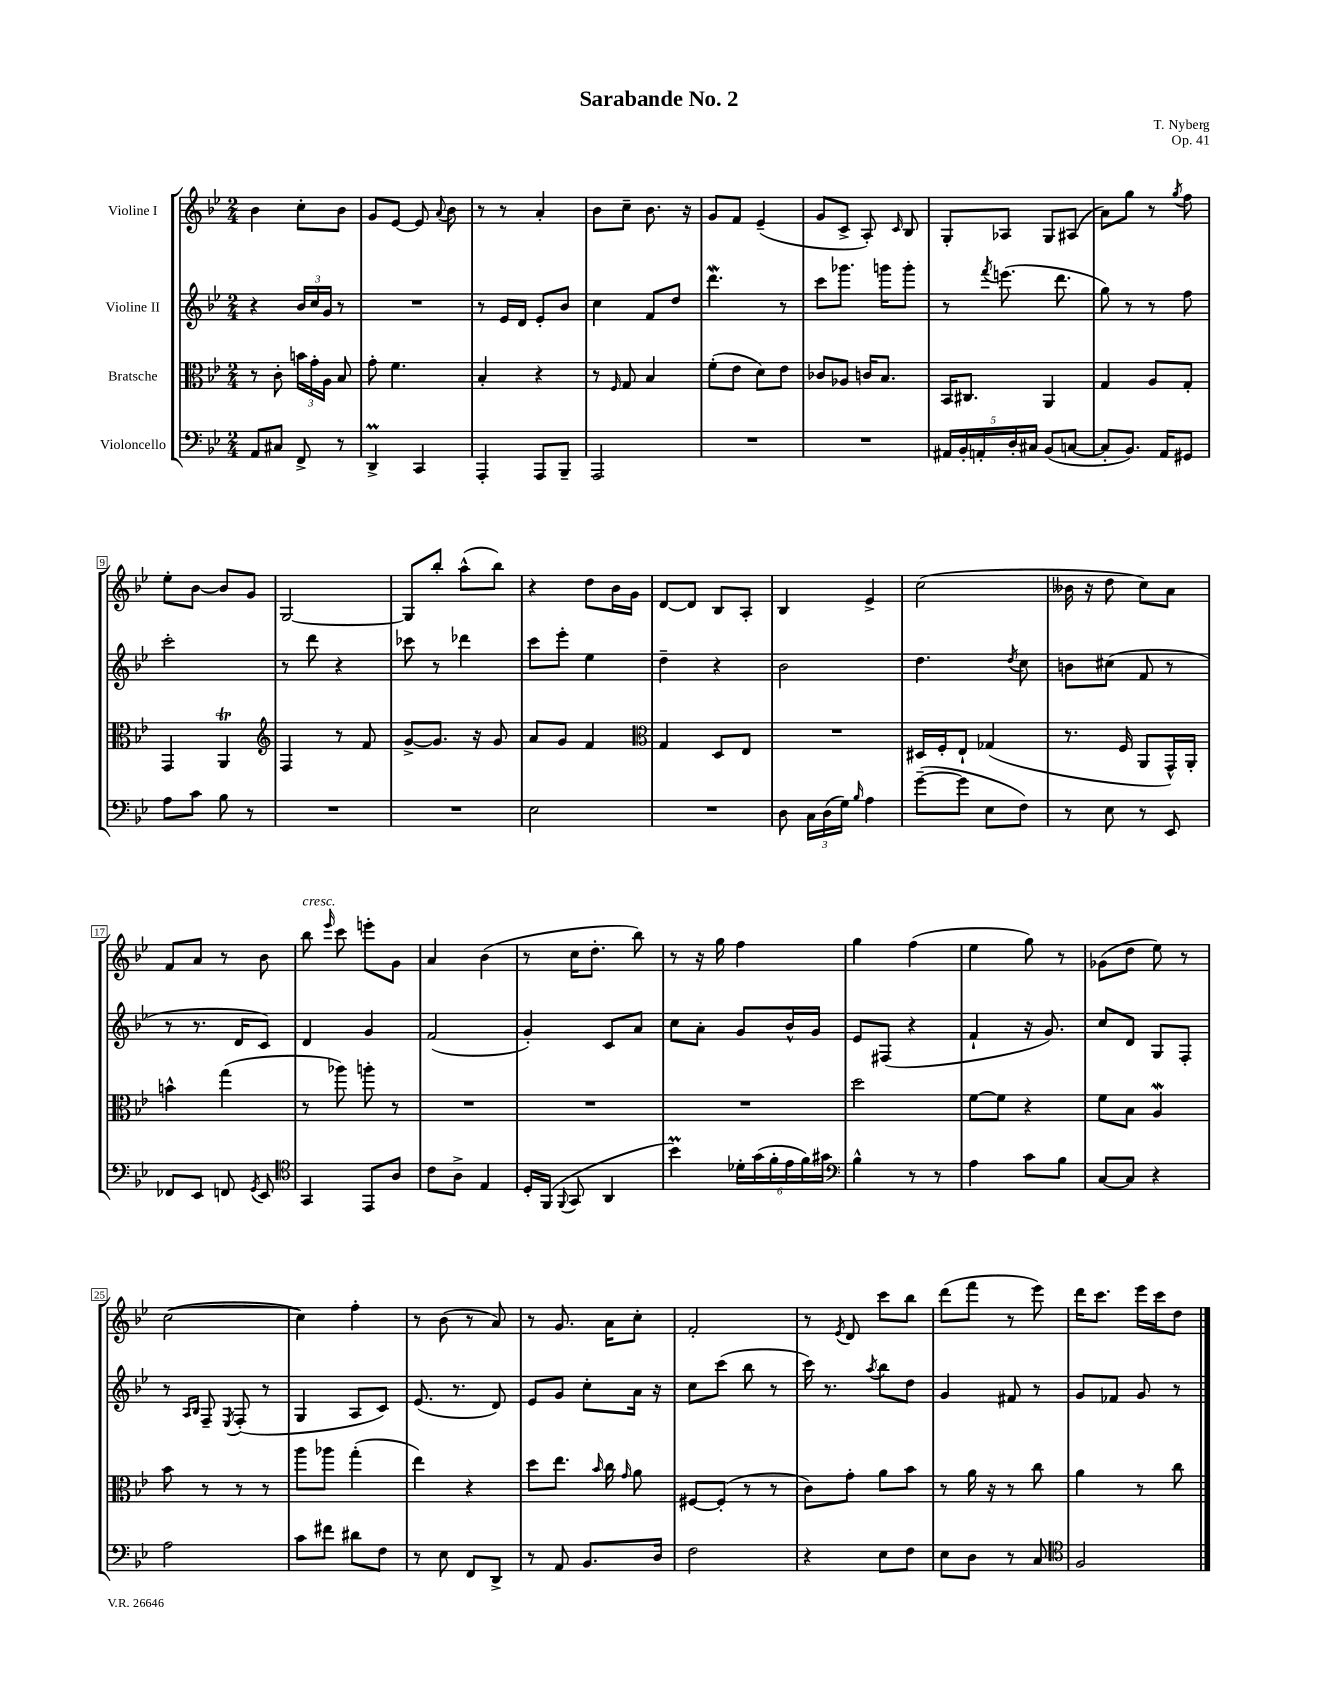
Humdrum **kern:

**kern	**kern	**kern	**kern
*part4	*part3	*part2	*part1
*staff4	*staff3	*staff2	*staff1
*I"Violoncello	*I"Bratsche	*I"Violine II	*I"Violine I
*clefF4	*clefC3	*clefG2	*clefG2
*k[b-e-]	*k[b-e-]	*k[b-e-]	*k[b-e-]
*M2/4	*M2/4	*M2/4	*M2/4
=1	=1	=1	=1
8AA/L	8r	4r	4b-\
8C#X/J	8c'\	.	.
8FF^/	24bn\LL	24b-/LL	8cc'\L
.	24g'\	24cc/	.
.	24A\JJ	24g/JJ	.
8r	8B-/	8r	8b-\J
=2	=2	=2	=2
4DDm^/	8g'\	2r	8g/L
.	4.f\	.	[8e-/J
4CC/	.	.	8e-/]
.	.	.	8qqa/
.	.	.	8b-\
=3	=3	=3	=3
4AAA'/	4B-'/	8r	8r
.	.	16e-/LL	8r
.	.	16d/JJ	.
8AAA/L	4r	8e-'/L	4a'/
8BBB-~/J	.	8b-/J	.
=4	=4	=4	=4
2AAA/	8r	4cc\	8b-\L
.	16qqF/	.	.
.	8G/	.	8cc~\J
.	4B-/	8f/L	8.b-\
.	.	8dd/J	.
.	.	.	16r
=5	=5	=5	=5
2r	(8f'\L	4.dddW\	8g/L
.	8e-\J	.	8f/J
.	8d\L)	.	(4e-~/
.	8e-\J	8r	.
=6	=6	=6	=6
2r	8c-X/L	8ccc\L	8g/L
.	8A-X/J	8.ggg-X\J	8c^/J
.	16cn/KL	.	8A'/)
.	8.B-/J	16gggn\KL	.
.	.	.	16qqc/
.	.	8ggg'\J	8B-/
=7	=7	=7	=7
20AA#X/LL	16BB-/KL	8r	8G'/L
20BB-'/	.	.	.
.	8.C#X/J	.	.
20AAn'/	.	.	.
.	.	8qfff/	.
.	.	(8.eeen\	8A-X/J
20D'/	.	.	.
20C#X/JJ	.	.	.
(8BB-/L	4AA/	.	8G/L
.	.	8.ddd\	.
[8Cn/J	.	.	(8A#X/J
=8	=8	=8	=8
8C'/L]	4G/	8gg\)	8a\L)
8.BB-/J)	.	8r	8gg\J
.	8A/L	8r	8r
16AA/KL	.	.	.
.	.	.	8qgg/
8GG#X/J	8G'/J	8ff\	8ff\
!!LO:LB:g=z
=9	=9	=9	=9
8A\L	4GG/	2ccc'\	8ee-'\L
8c\J	.	.	[8b-\J
8B-\	4AAt/	.	8b-/L]
8r	.	.	8g/J
=10	=10	=10	=10
*	*clefG2	*	*
2r	4F/	8r	[2G/
.	.	8ddd\	.
.	8r	4r	.
.	8f/	.	.
=11	=11	=11	=11
2r	[8g^/L	8ccc-X\	8G/L]
.	8.g/J]	8r	8bb-'/J
.	.	4ddd-X\	(8aa^^\L
.	16r	.	.
.	8g/	.	8bb-\J)
=12	=12	=12	=12
2E-\	8a/L	8ccc\L	4r
.	8g/J	8eee-'\J	.
.	4f/	4ee-\	8dd\L
.	.	.	16b-\L
.	.	.	16g\JJ
=13	=13	=13	=13
*	*clefC3	*	*
2r	4G/	4dd~\	[8d/L
.	.	.	8d/J]
.	8D/L	4r	8B-/L
.	8E-/J	.	8A'/J
=14	=14	=14	=14
8D\	2r	2b-\	4B-/
24C\LL	.	.	.
(24D\	.	.	.
24G\JJ)	.	.	.
16qqB-/	.	.	.
4A\	.	.	4e-^/
=15	=15	=15	=15
([8g~\L	16D#X/LL	4.dd\	(2cc\
.	16F'/J	.	.
8g\J]	8E-`/J	.	.
8E-\L	(4G-X/	.	.
.	.	8qdd/	.
8F\J)	.	8cc\	.
=16	=16	=16	=16
8r	8.r	8bn\L	16b--X\
.	.	.	16r
8E-\	.	(8cc#X\J	8dd\
.	16F/	.	.
8r	8AA/L	8f/	8cc\L)
8EE-/	16GG^^/L)	8r	8a\J
.	16AA'/JJ	.	.
!!LO:LB:g=z
=17	=17	=17	=17
8FF-X/L	4bn^^\	8r	8f/L
8EE-/J	.	8.r	8a/J
8FFn/	(4gg\	.	8r
.	.	16d/KL	.
8qGG/	.	.	.
8EE-/	.	8c/J)	8b-\
=18	=18	=18	=18
*clefC4	*	*	*
!	!	!	!LO:TX:a:i:t=cresc.
4GG/	8r	4d/	8bb-\
.	.	.	16qqeee-/
.	8aa-X\)	.	8ccc\
8EE-/L	8aan'\	4g/	8eeen'\L
8A/J	8r	.	8g\J
=19	=19	=19	=19
8c\L	2r	(2f/	4a/
8A^\J	.	.	.
4E-/	.	.	(4b-\
=20	=20	=20	=20
16D'/LL	2r	4g'/)	8r
(16FF/JJ	.	.	.
8qqFF/	.	.	.
8GG/	.	.	16cc\KL
.	.	.	8.dd'\J
4AA/	.	8c/L	.
.	.	8a/J	8bb-\)
=21	=21	=21	=21
4b-M\)	2r	8cc\L	8r
.	.	8a'\J	16r
.	.	.	16gg\
24d-X'\LL	.	8g/L	4ff\
(24g\	.	.	.
24f'\	.	.	.
24e-\	.	16b-^^/L	.
24f\)	.	.	.
.	.	16g/JJ	.
24g#X\JJ	.	.	.
=22	=22	=22	=22
*clefF4	*	*	*
4B-^^\	2dd\	8e-/L	4gg\
.	.	(8F#X/J	.
8r	.	4r	(4ff\
8r	.	.	.
=23	=23	=23	=23
4A\	[8f\L	4f`/	4ee-\
.	8f\J]	.	.
8c\L	4r	16r	8gg\)
.	.	8.g/)	.
8B-\J	.	.	8r
=24	=24	=24	=24
[8C/L	8f\L	8cc/L	(8g-X\L
8C/J]	8B-\J	8d/J	8dd\J
4r	4AW/	8G/L	8ee-\)
.	.	8F'/J	8r
!!LO:LB:g=z
=25	=25	=25	=25
2A\	8b-\	8r	([2cc\
.	.	16qqA/LL	.
.	.	16qqB-/JJ	.
.	8r	8F~/	.
.	.	8qE-/	.
.	8r	(8F'/	.
.	8r	8r	.
=26	=26	=26	=26
8c\L	8aa\L	4G/	4cc\])
8f#X\J	8aa-X\J	.	.
8d#X\L	(4gg'\	8A/L	4ff'\
8F\J	.	8c/J)	.
=27	=27	=27	=27
8r	4ee-\)	(8.e-/	8r
8E-\	.	.	(8b-\
.	.	8.r	.
8FF/L	4r	.	8r
8DD^/J	.	8d/)	8a/)
=28	=28	=28	=28
8r	8dd\L	8e-/L	8r
8AA/	8.ee-\J	8g/J	8.g/
8.BB-/L	.	8cc'\L	.
.	16qqb-/	.	.
.	16cc\	.	16a\KL
.	16qqg/	.	.
.	8a\	16a\Jk	8cc'\J
16D/Jk	.	16r	.
=29	=29	=29	=29
2F\	[8F#X/L	8cc\L	2f'/
.	(8F#'/J]	(8ccc\J	.
.	8r	8bb-\	.
.	8r	8r	.
=30	=30	=30	=30
4r	8c\L)	16ccc\)	8r
.	.	8.r	.
.	.	.	8qe-/
.	8g'\J	.	8d/
.	.	8qaa/	.
8E-\L	8a\L	8bb-\L	8ccc\L
8F\J	8b-\J	8dd\J	8bb-\J
=31	=31	=31	=31
8E-\L	8r	4g/	(8ddd\L
8D\J	16a\	.	8fff\J
.	16r	.	.
8r	8r	8f#X/	8r
8C/	8cc\	8r	8eee-\)
=32	=32	=32	=32
*clefC4	*	*	*
2F/	4a\	8g/L	16ddd\KL
.	.	.	8.ccc\J
.	.	8f-X/J	.
.	8r	8g/	16eee-\LL
.	.	.	16ccc\J
.	8cc\	8r	8dd\J
==	==	==	==
*-	*-	*-	*-
